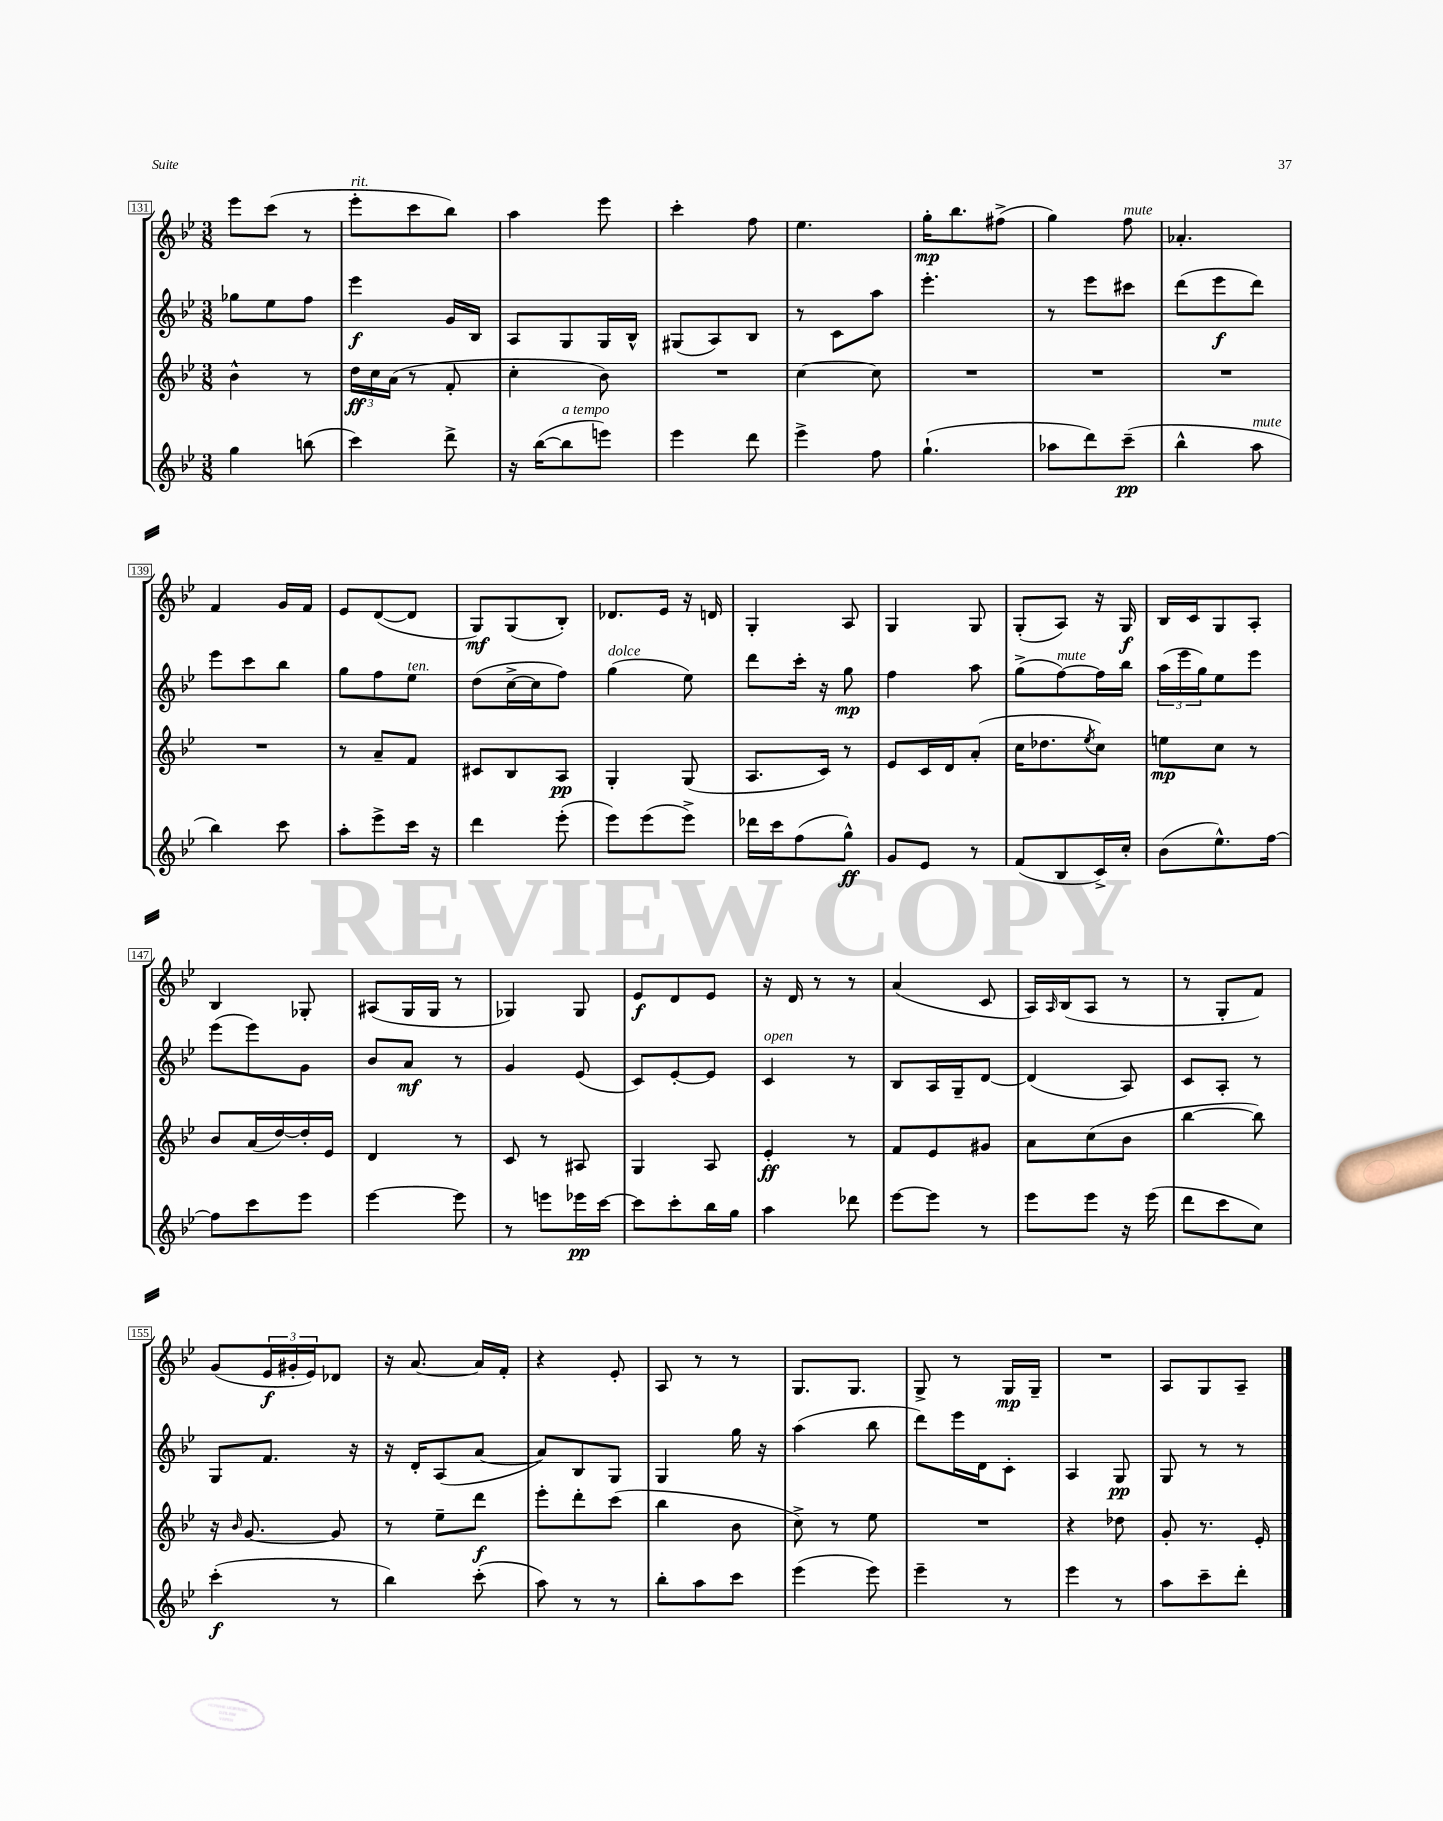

**kern	**kern	**kern	**kern
*staff4	*staff3	*staff2	*staff1
*clefG2	*clefG2	*clefG2	*clefG2
*k[b-e-]	*k[b-e-]	*k[b-e-]	*k[b-e-]
*M3/8	*M3/8	*M3/8	*M3/8
4gg	4b-^^	8gg-	8eee-
.	.	8ee-	(8ccc
(8bb	8r	8ff	8r
=	=	=	=
4ccc)	24dd	4eee-	8eee-'
.	24cc	.	.
.	(24a	.	.
.	8r	.	8ccc
8ddd^	8f'	16g	8bb-)
.	.	16B-	.
=	=	=	=
16r	4cc'	8A	4aa
([16bb-	.	.	.
8bb-]	.	8G	.
8eee)	8b-)	16G	8eee-
.	.	16B-^^	.
=	=	=	=
4eee-	4.r	(8G#	4ccc'
.	.	8A)	.
8ddd	.	8B-	8ff
=	=	=	=
4eee-^	[4cc	8r	4.ee-
.	.	8c	.
8ff	8cc]	8aa	.
=	=	=	=
(4.gg`	4.r	4.eee-'	16gg'
.	.	.	8.bb-
.	.	.	(8ff#^
=	=	=	=
8aa-	4.r	8r	4gg)
8ddd)	.	8eee-	.
(8ccc~	.	8ccc#	8ff
=	=	=	=
4bb-^^	4.r	(8ddd	4.a-'
.	.	8eee-	.
8aa	.	8ddd)	.
=	=	=	=
4bb-)	4.r	8eee-	4f
.	.	8ccc	.
8ccc	.	8bb-	16g
.	.	.	16f
=	=	=	=
8aa'	8r	8gg	8e-
8eee-^	8a~	8ff	([8d
16ccc	8f	8ee-	8d]
16r	.	.	.
=	=	=	=
4ddd	8c#	(8dd	8G)
.	8B-	[16cc^	(8G
.	.	16cc]	.
(8eee-'	8A	8ff)	8B-')
=	=	=	=
8eee-)	4G'	(4gg	8.d-
(8eee-	.	.	.
.	.	.	16e-
8eee-^)	(8G	8ee-)	16r
.	.	.	16d
=	=	=	=
16ddd-	8.A	8ddd	4G'
16ccc	.	.	.
(8ff	.	16ccc'	.
.	16c)	16r	.
8gg^^)	8r	8gg	8A
=	=	=	=
8g	8e-	4ff	4G
8e-	16c	.	.
.	16d	.	.
8r	(8a'	8aa	8G
=	=	=	=
(8f	16cc	(8gg^	(8G'
.	8.dd-	.	.
8B-	.	[8ff)	8A)
.	8qee-	.	.
16c^)	8cc)	16ff]	16r
16cc'	.	16bb-	16G
=	=	=	=
(8b-	8ee	(24aa	16B-
.	.	24eee-	.
.	.	.	16c
.	.	24gg)	.
8.ee-^^)	8cc	8ee-	8G
.	8r	8eee-	8A'
[16ff	.	.	.
=	=	=	=
8ff]	8b-	(8eee-	4B-
8ccc	(16a	8eee-)	.
.	[16dd)	.	.
8eee-	16dd']	8g	8G-'
.	16e-	.	.
=	=	=	=
[4eee-	4d	8b-	(8A#
.	.	8a	16G
.	.	.	16G
8eee-]	8r	8r	8r
=	=	=	=
8r	8c	4g	4G-)
8eee	8r	.	.
16eee-	8A#	(8e-	8G-
[16ccc	.	.	.
=	=	=	=
8ccc]	4G	8c)	8e-
8ccc'	.	[8e-'	8d
16bb-	8A	8e-]	8e-
16gg	.	.	.
=	=	=	=
4aa	4e-'	4c	16r
.	.	.	16d
.	.	.	8r
8ddd-	8r	8r	8r
=	=	=	=
[8eee-	8f	8B-	(4a
8eee-]	8e-	16A	.
.	.	16G~	.
8r	8g#	[8d	8c
=	=	=	=
8eee-	8a	(4d]	16A)
.	.	.	16qqA
.	.	.	(16B-
8eee-	(8cc	.	8A
16r	8b-	8A)	8r
(16eee-	.	.	.
=	=	=	=
8ddd	[4bb-	8c	8r
8ccc	.	8A'	8G'
8cc)	8bb-])	8r	8f)
=	=	=	=
(4ccc'	16r	8G	(8g
.	16qqb-	.	.
.	[8.g	.	.
.	.	8.f	24e-
.	.	.	24g#'
.	.	.	24e-)
8r	8g]	.	8d-
.	.	16r	.
=	=	=	=
4bb-)	8r	16r	16r
.	.	16d'	[8.a
.	8ee-~	(8A	.
(8ccc'	8ddd	[8a	16a]
.	.	.	16f'
=	=	=	=
8aa)	8eee-'	8a])	4r
8r	8ddd'	8B-	.
8r	(8ccc	8G	8e-'
=	=	=	=
8bb-'	4bb-	4G	8A
8aa	.	.	8r
8ccc	8b-	16gg	8r
.	.	16r	.
=	=	=	=
(4eee-	8cc^)	(4aa	8.G
.	8r	.	.
.	.	.	8.G
8eee-)	8ee-	8bb-	.
=	=	=	=
4eee-~	4.r	8ddd)	8G^
.	.	16eee-	8r
.	.	16d	.
8r	.	8c'	16G
.	.	.	16G~
=	=	=	=
4eee-	4r	4A	4.r
8r	8dd-	8G	.
=	=	=	=
8aa	8g'	8G	8A
8ccc~	8.r	8r	8G
8ddd'	.	8r	8A~
.	16e-'	.	.
==	==	==	==
*-	*-	*-	*-
